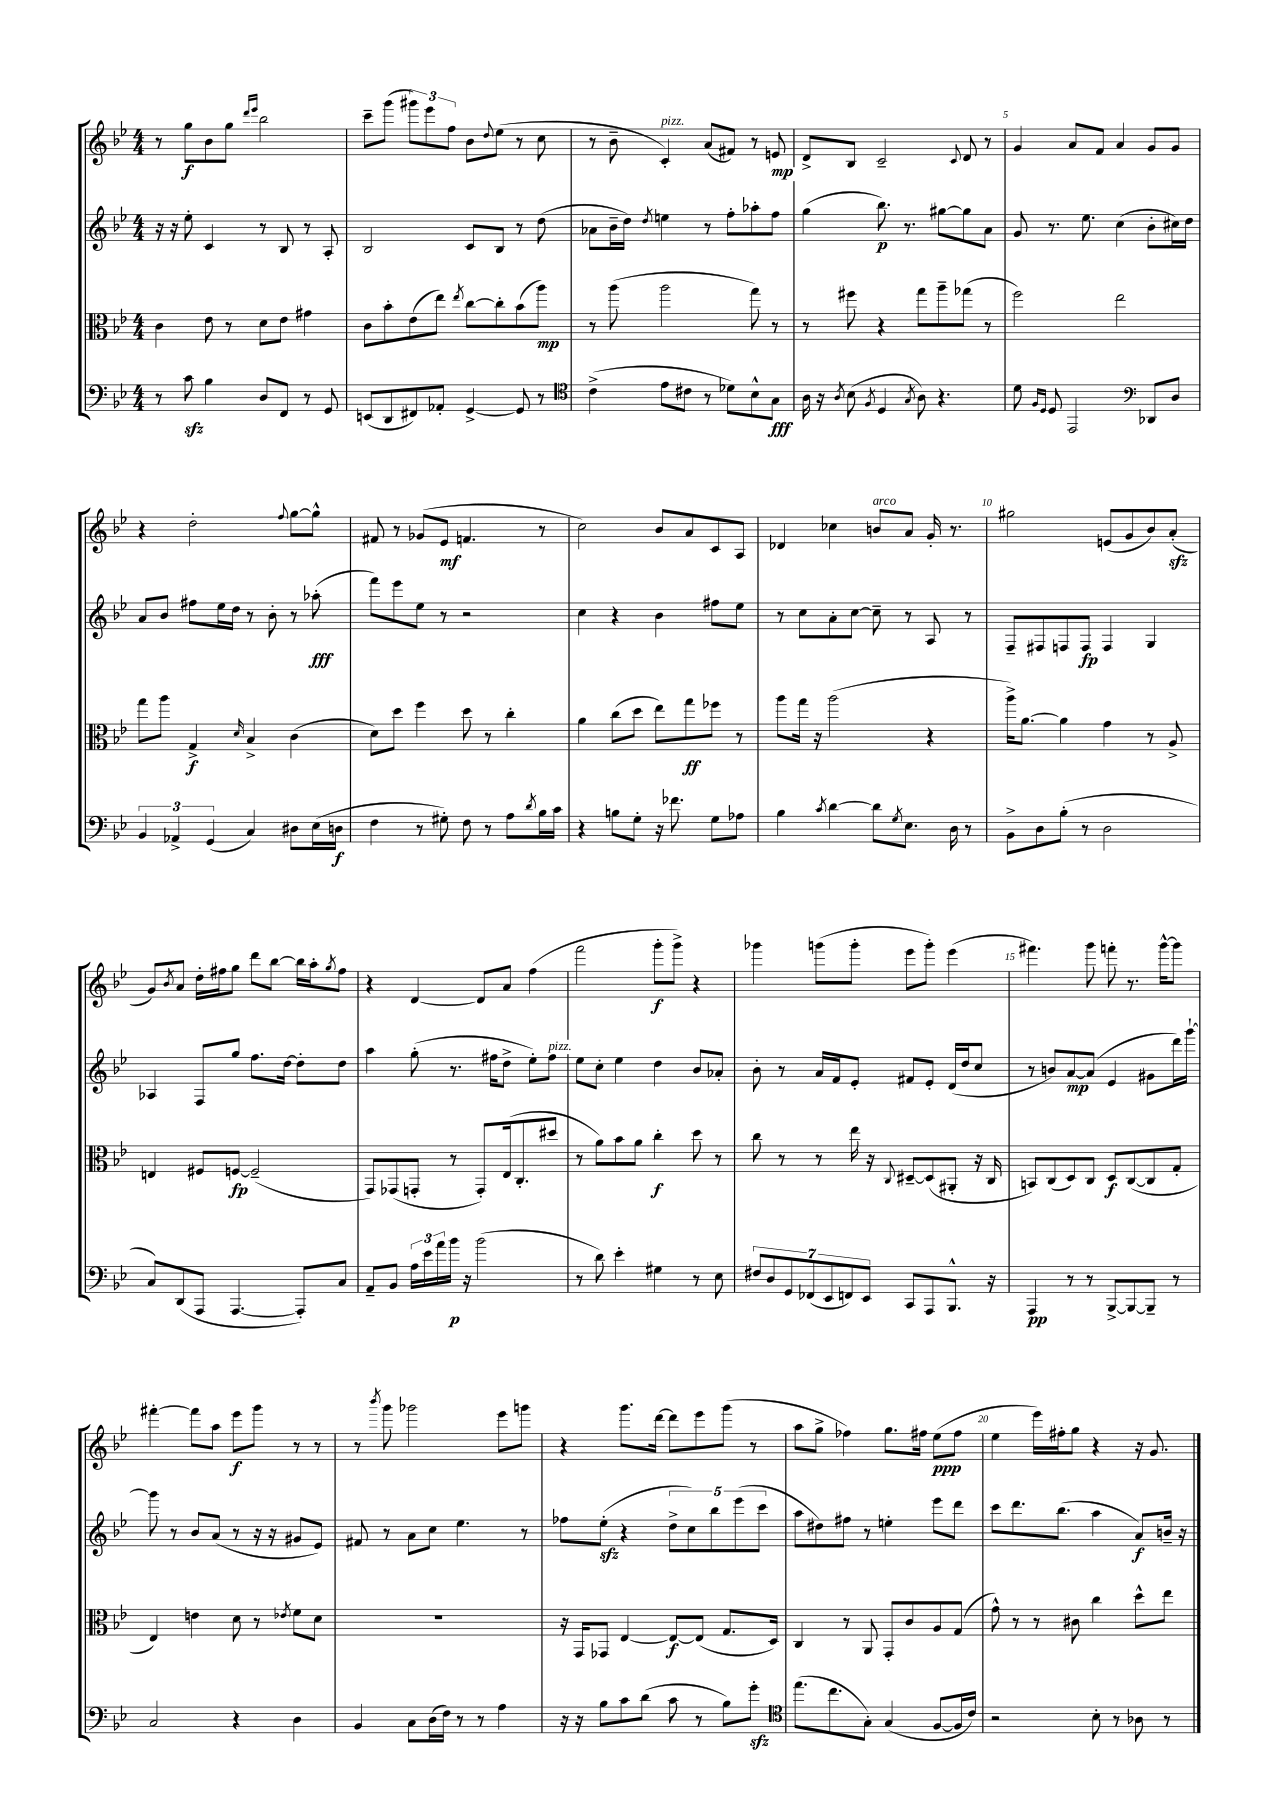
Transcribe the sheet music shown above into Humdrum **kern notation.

**kern	**dynam	**kern	**dynam	**kern	**dynam	**kern	**dynam
*part4	*part4	*part3	*part3	*part2	*part2	*part1	*part1
*staff4	*staff4	*staff3	*staff3	*staff2	*staff2	*staff1	*staff1
*clefF4	*	*clefC3	*	*clefG2	*	*clefG2	*
*k[b-e-]	*	*k[b-e-]	*	*k[b-e-]	*	*k[b-e-]	*
*M4/4	*	*M4/4	*	*M4/4	*	*M4/4	*
=1	=1	=1	=1	=1	=1	=1	=1
8r	.	4c\	.	16r	.	8r	.
.	.	.	.	16r	.	.	.
8czz\	.	.	.	8ee-'\	.	8gg\L	f
4B-\	.	8e-\	.	4c/	.	8b-\	.
.	.	8r	.	.	.	8gg\J	.
.	.	.	.	.	.	16qqddd/LL	.
.	.	.	.	.	.	16qqeee-/JJ	.
8D/L	.	8d\L	.	8r	.	2bb-\	.
8FF/J	.	8e-\J	.	8B-/	.	.	.
8r	.	4g#X\	.	8r	.	.	.
8GG/	.	.	.	8A'/	.	.	.
=2	=2	=2	=2	=2	=2	=2	=2
(8EEn/L	.	8c\L	.	2B-/	.	8ccc~\L	.
8DD/	.	8b-'\	.	.	.	(8ggg\J	.
8FF#X/)	.	(8e-\	.	.	.	12ggg#X\L)	.
.	.	.	.	.	.	12eee-\	.
8AA-X'/J	.	8ee-\J)	.	.	.	.	.
.	.	.	.	.	.	12ff\J	.
.	.	8qee-/	.	.	.	.	.
[4GG^/	.	[8cc\L	.	8c/L	.	8b-\L	.
.	.	.	.	.	.	8qqdd/	.
.	.	8cc'\]	.	8B-/J	.	(8ee-\J	.
8GG/]	.	(8b-\	.	8r	.	8r	.
8r	.	8aa\J)	mp	(8dd\	.	8cc\	.
=3	=3	=3	=3	=3	=3	=3	=3
*clefC4	*	*	*	*	*	*	*
(4c^\	.	8r	.	8a-X\L	.	8r	.
.	.	(8aa\	.	16b-~\L	.	8b-~\	.
.	.	.	.	16dd\JJ)	.	.	.
.	.	.	.	8qdd/	.	.	.
!	!	!	!	!	!	!LO:TX:a:i:t=pizz.	!
8e-\L	.	2aa\	.	4een\	.	4c'/)	.
8c#X\J	.	.	.	.	.	.	.
8r	.	.	.	8r	.	(8a/L	.
8d-X\L)	.	.	.	8ff'\L	.	8f#X/J)	.
8B-^^\	.	8gg\)	.	8aa-X'\	.	8r	.
8G\J	fff	8r	.	8ff\J	.	8en/	mp
=4	=4	=4	=4	=4	=4	=4	=4
16A\	.	8r	.	(4gg\	.	8d^/L	.
16r	.	.	.	.	.	.	.
8qA/	.	.	.	.	.	.	.
(8B-\	.	8ff#X\	.	.	.	8B-/J	.
8qF/	.	.	.	.	.	.	.
4D/	.	4r	.	8.bb-\)	p	2c~/	.
.	.	.	.	8.r	.	.	.
8qG/	.	.	.	.	.	.	.
8A\)	.	8gg\L	.	.	.	.	.
4.r	.	8aa~\	.	[8gg#X\L	.	.	.
.	.	.	.	.	.	8qqc/	.
.	.	(8gg-X\J	.	8gg#\]	.	8d/	.
.	.	8r	.	8a\J	.	8r	.
=5	=5	=5	=5	=5	=5	=5	=5
8d\	.	2ff\)	.	8g/	.	4g/	.
16qqF/LL	.	.	.	.	.	.	.
16qqD/JJ	.	.	.	.	.	.	.
8D/	.	.	.	8.r	.	.	.
2EE-/	.	.	.	.	.	8a/L	.
.	.	.	.	8.ee-\	.	.	.
.	.	.	.	.	.	8f/J	.
.	.	2ee-\	.	(4cc\	.	4a/	.
*clefF4	*	*	*	*	*	*	*
8DD-X/L	.	.	.	8b-'\L	.	8g/L	.
8D/J	.	.	.	16cc#X\L)	.	8g/J	.
.	.	.	.	16dd\JJ	.	.	.
!!LO:LB:g=z
=6	=6	=6	=6	=6	=6	=6	=6
6BB-/	.	8gg\L	.	8a/L	.	4r	.
.	.	8aa\J	.	8b-/J	.	.	.
6AA-X^/	.	.	.	.	.	.	.
.	.	4G^/	f	8ff#X\L	.	2dd'\	.
(6GG/	.	.	.	.	.	.	.
.	.	.	.	16ee-\L	.	.	.
.	.	.	.	16dd\JJ	.	.	.
.	.	16qqd/	.	.	.	.	.
4C/)	.	4B-^/	.	8r	.	.	.
.	.	.	.	8b-'\	.	.	.
.	.	.	.	.	.	8qqff/	.
8D#X\L	.	(4c\	.	8r	.	[8gg\L	.
(16E-\L	.	.	.	(8aa-X'\	fff	8gg^^\J]	.
16Dn\JJ	f	.	.	.	.	.	.
=7	=7	=7	=7	=7	=7	=7	=7
4F\	.	8d\L)	.	8fff\L)	.	8f#X/	.
.	.	8dd\J	.	8eee-\	.	8r	.
8r	.	4ff\	.	8ee-\J	.	(8g-X/L	.
8G#X'\)	.	.	.	8r	.	8e-/J	mf
8F\	.	8dd\	.	2r	.	4.fn/	.
8r	.	8r	.	.	.	.	.
8A\L	.	4cc'\	.	.	.	.	.
8qd/	.	.	.	.	.	.	.
16B-\L	.	.	.	.	.	8r	.
16c\JJ	.	.	.	.	.	.	.
=8	=8	=8	=8	=8	=8	=8	=8
4r	.	4a\	.	4cc\	.	2cc\)	.
8Bn\L	.	(8cc\L	.	4r	.	.	.
8G'\J	.	8dd\J	.	.	.	.	.
16r	.	8ee-\L)	.	4b-\	.	8b-/L	.
8.f-X\	.	.	.	.	.	.	.
.	.	8gg\	ff	.	.	8a/	.
8G\L	.	8ff-X\J	.	8ff#X\L	.	8c/	.
8A-X\J	.	8r	.	8ee-\J	.	8A/J	.
=9	=9	=9	=9	=9	=9	=9	=9
4B-\	.	8aa\L	.	8r	.	4d-X/	.
.	.	16gg\Jk	.	8cc\L	.	.	.
.	.	16r	.	.	.	.	.
8qc/	.	.	.	.	.	.	.
[4d\	.	(2aa\	.	8a'\	.	4cc-X\	.
.	.	.	.	[8cc\J	.	.	.
!	!	!	!	!	!	!LO:TX:a:i:t=arco	!
8d\L]	.	.	.	8cc~\]	.	8bn/L	.
8qG/	.	.	.	.	.	.	.
8.E-\J	.	.	.	8r	.	8a/J	.
.	.	4r	.	8A/	.	16g'/	.
16D\	.	.	.	.	.	8.r	.
8r	.	.	.	8r	.	.	.
=10	=10	=10	=10	=10	=10	=10	=10
8BB-^\L	.	16aa^\KL)	.	8F~/L	.	2gg#X\	.
.	.	[8.a\J	.	.	.	.	.
8D\	.	.	.	8F#X/	.	.	.
(8B-'\J	.	4a\]	.	8Fn/	.	.	.
8r	.	.	.	8F/J	fp	.	.
2D\	.	4g\	.	4F/	.	(8en/L	.
.	.	.	.	.	.	8g/	.
.	.	8r	.	4G/	.	8b-/)	.
.	.	8A^/	.	.	.	(8azz'/J	.
!!LO:LB:g=z
=11	=11	=11	=11	=11	=11	=11	=11
8C/L)	.	4En/	.	4A-X/	.	8g/L)	.
.	.	.	.	.	.	8qb-/	.
(8DD/	.	.	.	.	.	8a/J	.
8AAA/J	.	8F#X/L	.	8F/L	.	16dd'\LL	.
.	.	.	.	.	.	16ff#X\J	.
[4.AAA/	.	[8Fn/J	fp	8gg/J	.	8gg\J	.
.	.	(2F~/]	.	8.ff\L	.	8ddd\L	.
.	.	.	.	.	.	[8bb-\J	.
.	.	.	.	[16dd\Jk	.	.	.
8AAA'/L])	.	.	.	8dd'\L]	.	16bb-\LL]	.
.	.	.	.	.	.	16aa'\J	.
.	.	.	.	.	.	8qgg/	.
8C/J	.	.	.	8dd\J	.	8ff#\J	.
=12	=12	=12	=12	=12	=12	=12	=12
8AA~/L	.	8GG/L)	.	4aa\	.	4r	.
8BB-/J	.	(8GG-X/	.	.	.	.	.
24A\LL	.	8GGn'/J	.	(8gg'\	.	[4d/	.
24e-\	.	.	.	.	.	.	.
24a\	.	.	.	.	.	.	.
16b-\JJ	p	8r	.	8.r	.	.	.
16r	.	.	.	.	.	.	.
(2b-\	.	8GG'/L)	.	.	.	8d/L]	.
.	.	.	.	16ff#X\KL	.	.	.
.	.	(16E-/k	.	8dd^\J	.	8a/J	.
.	.	8.C'/	.	.	.	.	.
.	.	.	.	8ee-'\L)	.	(4ff\	.
!	!	!	!	!LO:TX:a:i:t=pizz.	!	!	!
.	.	8dd#X/J	.	8ff#\J	.	.	.
=13	=13	=13	=13	=13	=13	=13	=13
8r	.	8r	.	8ee-\L	.	2fff\	.
8d\)	.	8a\L)	.	8cc'\J	.	.	.
4e-'\	.	8b-\	.	4ee-\	.	.	.
.	.	8a\J	.	.	.	.	.
4G#X\	.	4cc'\	f	4dd\	.	8ggg'\L	f
.	.	.	.	.	.	8ggg^\J)	.
8r	.	8dd\	.	8b-/L	.	4r	.
8E-\	.	8r	.	8a-X'/J	.	.	.
=14	=14	=14	=14	=14	=14	=14	=14
14F#X/L	.	8cc\	.	8b-'\	.	4ggg-X\	.
14D/	.	.	.	.	.	.	.
.	.	8r	.	8r	.	.	.
14GG/	.	.	.	.	.	.	.
(14FF-X/	.	.	.	.	.	.	.
.	.	8r	.	16a/LL	.	(8gggn\L	.
14EE-/	.	.	.	.	.	.	.
.	.	.	.	16f/J	.	.	.
14FFn/)	.	.	.	.	.	.	.
.	.	16ee-\	.	8e-'/J	.	8ggg'\J	.
14EE-/J	.	.	.	.	.	.	.
.	.	16r	.	.	.	.	.
.	.	8qqC/	.	.	.	.	.
8CC/L	.	[8D#X~/L	.	8f#X/L	.	8eee-\L	.
8AAA/	.	(8D#/]	.	8e-'/J	.	8ggg'\J)	.
8.BBB-^^/J	.	8AA#X'/J	.	(16d/LL	.	(4eee-\	.
.	.	.	.	16dd/J	.	.	.
.	.	16r	.	8cc/J	.	.	.
16r	.	16C/	.	.	.	.	.
=15	=15	=15	=15	=15	=15	=15	=15
4AAA/	pp	8BBn/L)	.	8r	.	4.fff#X\)	.
.	.	(8C/	.	8bn/L)	.	.	.
8r	.	8D/)	.	[8a/	mp	.	.
8r	.	8C/J	.	(8a/J]	.	8ggg\	.
[8BBB-^/L	.	8D/L	f	4e-/	.	8fffn'\	.
8BBB-/_	.	([8C/	.	.	.	8.r	.
8BBB-~/J]	.	8C/]	.	8g#X\L	.	.	.
.	.	.	.	.	.	[16ggg^^\KL	.
8r	.	8G'/J	.	16ddd\L)	.	8ggg\J]	.
.	.	.	.	[16ggg`\JJ	.	.	.
!!LO:LB:g=z
=16	=16	=16	=16	=16	=16	=16	=16
2C/	.	4E-/)	.	8ggg\]	.	[4fff#X'\	.
.	.	.	.	8r	.	.	.
.	.	4en\	.	8b-/L	.	8fff#\L]	.
.	.	.	.	(8a/J	.	8aa\J	.
4r	.	8d\	.	8r	.	8eee-\L	f
.	.	8r	.	16r	.	8ggg\J	.
.	.	.	.	16r	.	.	.
.	.	8qe-X/	.	.	.	.	.
4D\	.	8f\L	.	8g#X/L	.	8r	.
.	.	8d\J	.	8e-/J)	.	8r	.
=17	=17	=17	=17	=17	=17	=17	=17
4BB-/	.	1r	.	8f#X/	.	8r	.
.	.	.	.	.	.	8qbbb-/	.
.	.	.	.	8r	.	8ggg\	.
8C\L	.	.	.	8a\L	.	2ggg-X\	.
(16D\L	.	.	.	8cc\J	.	.	.
16F\JJ)	.	.	.	.	.	.	.
8r	.	.	.	4.ee-\	.	.	.
8r	.	.	.	.	.	.	.
4A\	.	.	.	.	.	8eee-\L	.
.	.	.	.	8r	.	8gggn\J	.
=18	=18	=18	=18	=18	=18	=18	=18
16r	.	16r	.	8ff-X\L	.	4r	.
16r	.	16GG/KL	.	.	.	.	.
8B-\L	.	8GG-X/J	.	(8ee-zz'\J	.	.	.
8c\	.	[4E-/	.	4r	.	8.ggg\L	.
(8d\J	.	.	.	.	.	.	.
.	.	.	.	.	.	[16ddd\Jk	.
8c\	.	8E-/L_	f	10dd^\L	.	8ddd\L]	.
.	.	.	.	10cc\)	.	.	.
8r	.	(8E-/J]	.	.	.	8eee-\	.
.	.	.	.	10bb-\	.	.	.
8B-\L)	.	8.G/L	.	.	.	(8ggg\J	.
.	.	.	.	(10eee-\	.	.	.
8gzz'\J	.	.	.	.	.	8r	.
.	.	.	.	10ccc\J	.	.	.
.	.	16D/Jk)	.	.	.	.	.
=19	=19	=19	=19	=19	=19	=19	=19
*clefC4	*	*	*	*	*	*	*
(8.ee-\L	.	4C/	.	8aa\L	.	8aa\L	.
.	.	.	.	8dd#X\)	.	8gg^\J	.
8.cc\	.	.	.	.	.	.	.
.	.	8r	.	8ff#X\J	.	4ff-X\)	.
8G'\J)	.	8AA/	.	8r	.	.	.
(4G/	.	8GG'/L	.	4een'\	.	8.gg\L	.
.	.	8c/	.	.	.	.	.
.	.	.	.	.	.	16ff#X\Jk	.
[8F/L	.	8A/	.	8eee-\L	.	(8ee-\L	ppp
16F/L]	.	(8G/J	.	8ddd\J	.	8ff#\J	.
16c/JJ)	.	.	.	.	.	.	.
=20	=20	=20	=20	=20	=20	=20	=20
2r	.	8g^^\)	.	8ccc\L	.	4ee-\	.
.	.	8r	.	8.ddd\	.	.	.
.	.	8r	.	.	.	16eee-\LL)	.
.	.	.	.	(8.bb-\J	.	16ff#X'\J	.
.	.	8c#X\	.	.	.	8gg\J	.
8B-'\	.	4cc\	.	4aa\	.	4r	.
8r	.	.	.	.	.	.	.
8A-X\	.	8dd^^\L	.	8a/L)	f	16r	.
.	.	.	.	.	.	8.g/	.
8r	.	8ee-\J	.	16bn~/Jk	.	.	.
.	.	.	.	16r	.	.	.
==	==	==	==	==	==	==	==
*-	*-	*-	*-	*-	*-	*-	*-
